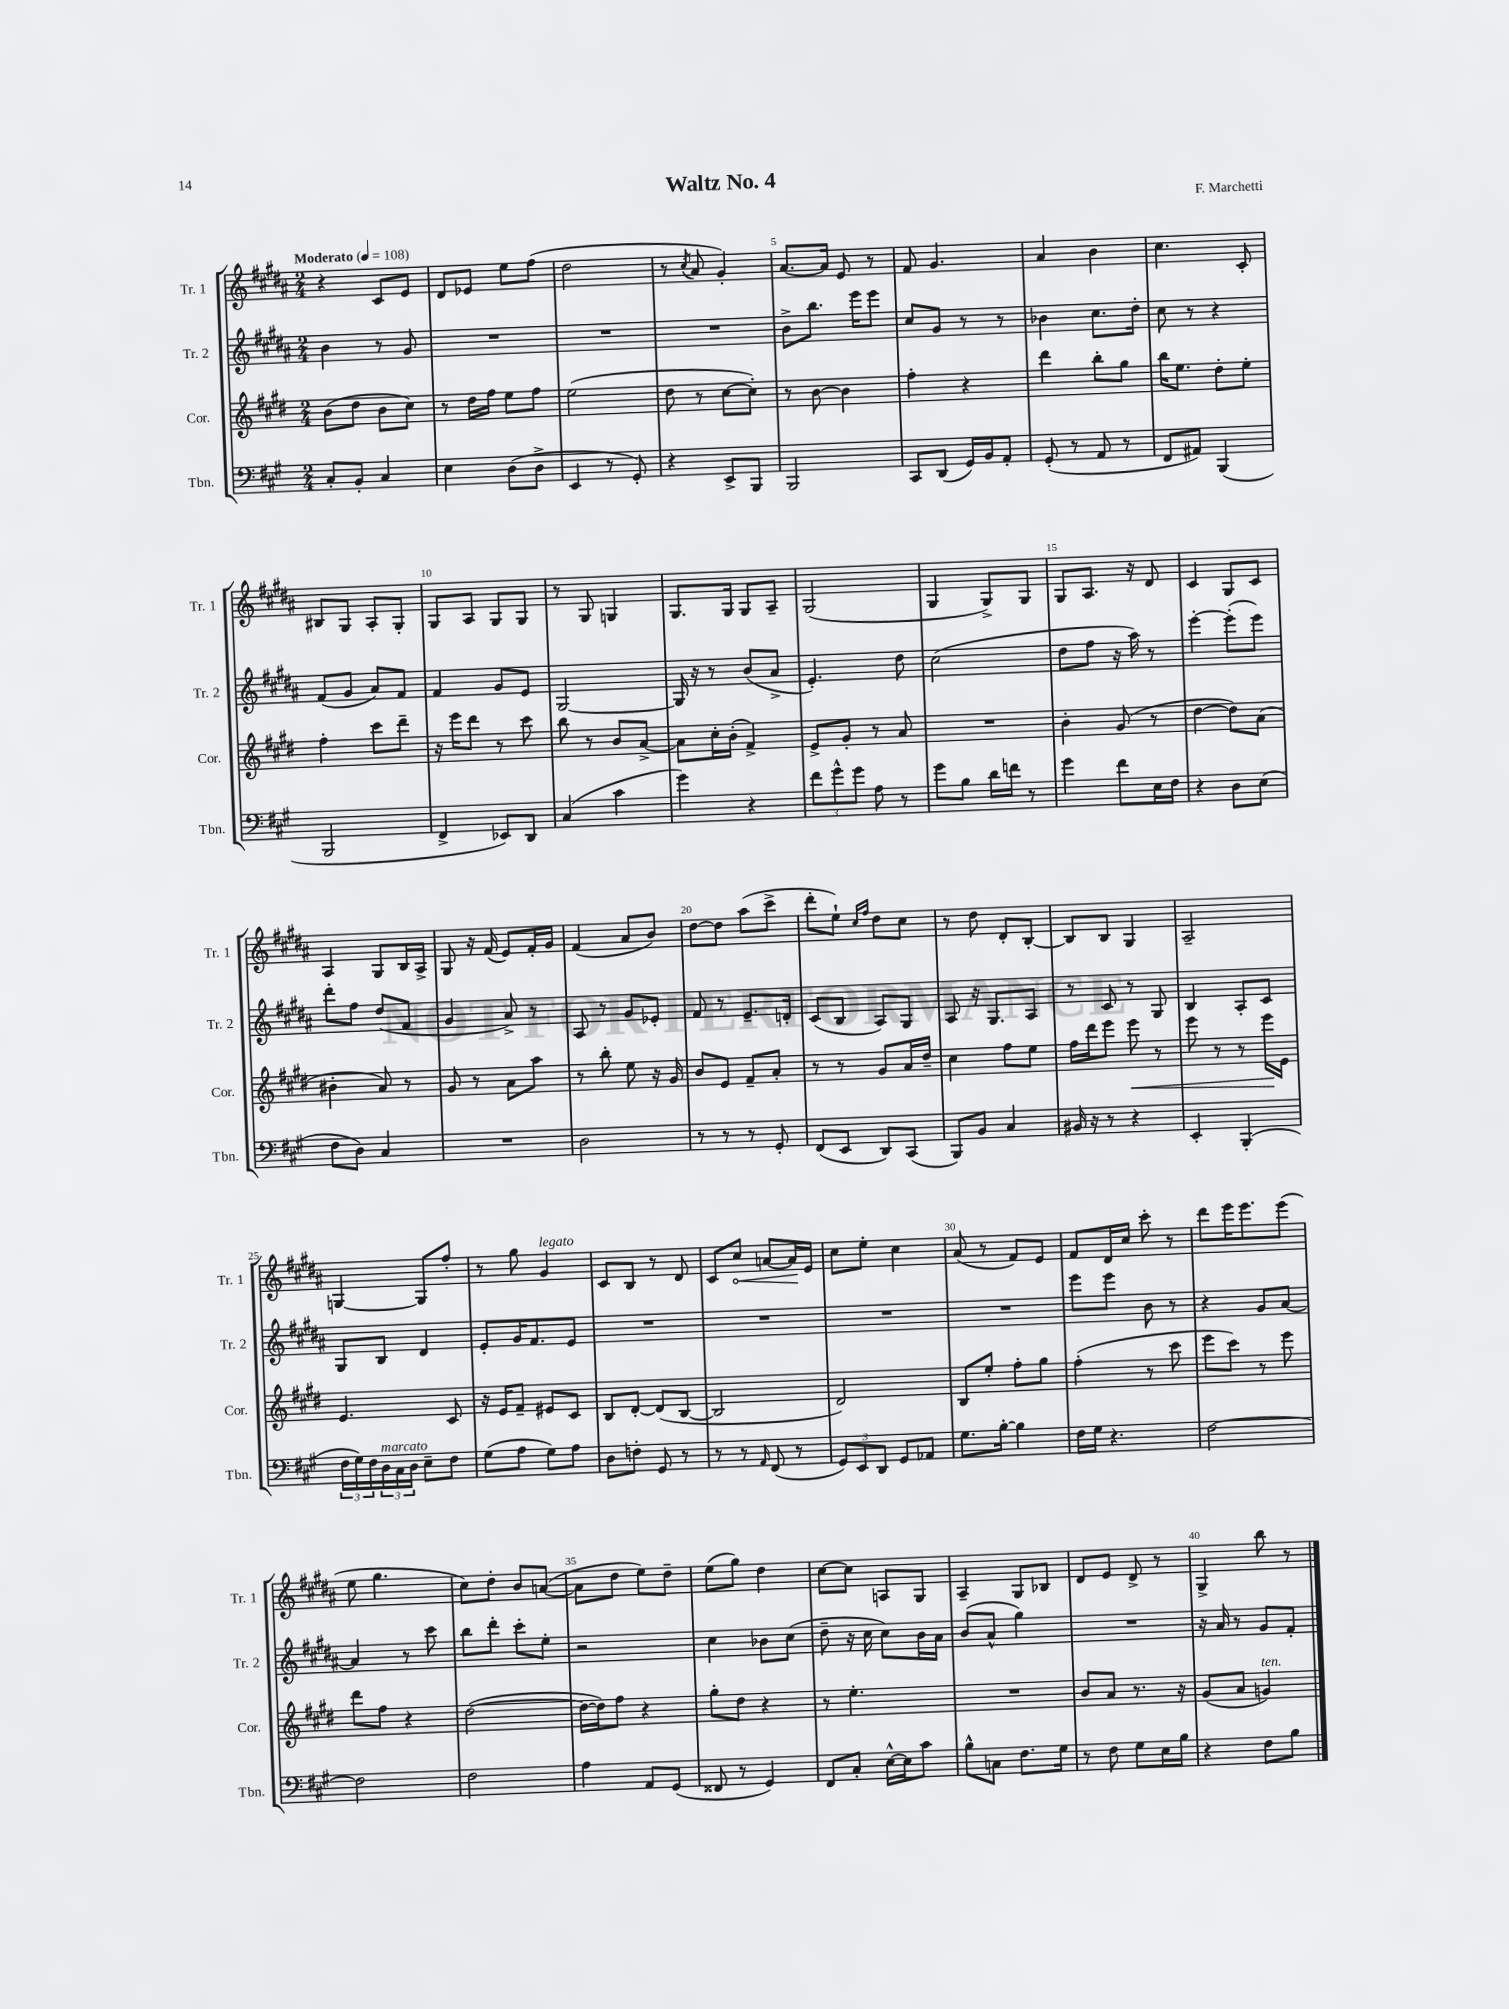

**kern	**kern	**kern	**kern
*staff4	*staff3	*staff2	*staff1
*clefF4	*clefG2	*clefG2	*clefG2
*k[f#c#g#]	*k[f#c#g#d#]	*k[f#c#g#d#a#]	*k[f#c#g#d#a#]
*M2/4	*M2/4	*M2/4	*M2/4
*MM108	*MM108	*MM108	*MM108
8C#'	(8b	4b	4r
8BB'	8dd#	.	.
4C#	8b	8r	8c#
.	8cc#)	8g#	8e
=	=	=	=
4E	8r	2r	8d#
.	16dd#	.	8e-
.	16ff#	.	.
(8D	8ee	.	8ee
8D^	8ff#	.	(8ff#
=	=	=	=
4EE	(2ee	2r	2dd#
8r	.	.	.
8GG#')	.	.	.
=	=	=	=
4r	8dd#	2r	8r
.	.	.	8qcc#
.	8r	.	8a#
8EE^	[8cc#	.	4g#')
8BBB	8cc#'])	.	.
=	=	=	=
2BBB	8r	8b^	[8.a#
.	[8b	8.bb	.
.	.	.	16a#]
.	4b]	.	8e
.	.	16eee	.
.	.	8eee	8r
=	=	=	=
8CC#	4ff#'	8cc#	8f#
(8DD	.	8g#	4.g#
16GG#)	4r	8r	.
16BB	.	.	.
8AA'	.	8r	.
=	=	=	=
(8GG#'	4ddd#	4b-	4a#
8r	.	.	.
8AA	8bb'	8.cc#	4b
8r	8gg#	.	.
.	.	16dd#'	.
=	=	=	=
8FF#	16bb	8cc#	4.cc#
.	8.ee	.	.
8AA#)	.	8r	.
(4BBB	8dd#'	4r	.
.	8ee'	.	8c#'
=	=	=	=
2BBB	4ff#'	(8f#	8B#
.	.	8g#	8G#
.	8ccc#	8a#)	8A#'
.	8ddd#~	8f#	8G#'
=	=	=	=
4FF#^	16r	4f#	8G#
.	16eee	.	.
.	8ddd#	.	8A#
8EE-)	8r	8g#	8G#
8DD	8ccc#	8e	8G#
=	=	=	=
(4C#	8bb	[2G#	8r
.	8r	.	8G#
4c#	8b	.	4G
.	[8a^	.	.
=	=	=	=
4g#)	8a]	16G#]	8.G#
.	.	16r	.
.	16cc#'	8r	.
.	(16b'	.	16G#
4r	4f#^)	(8b	8G#
.	.	8a#^	8A#~
=	=	=	=
12f#	8e^	4.e')	(2G#
12g#^^	.	.	.
.	8g#'	.	.
12g#	.	.	.
8A	8r	.	.
8r	8a	8dd#	.
=	=	=	=
8g#	2r	(2cc#	4G#
8B	.	.	.
16d	.	.	8G#^)
16f	.	.	.
8r	.	.	8G#
=	=	=	=
4g#	4b'	8dd#	8G#
.	.	8ff#	8.A#
8f#	(8g#	16r	.
.	.	16aa#)	16r
16E	8r	8r	8d#
16F#	.	.	.
=	=	=	=
4r	[4dd#	[4eee'	4c#
8D	8dd#])	(8eee']	8G#
(8E	(8a	8eee)	8c#
=	=	=	=
8F#	4b#'	8ddd#'	4A#
8D)	.	8ff#	.
4C#	8a)	(8dd#	8G#
.	8r	8f#	16B
.	.	.	16A#^
=	=	=	=
2r	8g#	4g#	8G#
.	8r	.	16r
.	.	.	(16f#
.	8a	8a#^)	8e)
.	8aa	8r	16f#'
.	.	.	16g#
=	=	=	=
2D	8r	8A#	(4f#
.	8bb'	8r	.
.	8ee	8g#	8a#
.	16r	8e-'	8b)
.	16g#	.	.
=	=	=	=
8r	8b	8f#	[8dd#
8r	8e	8r	8dd#]
8r	8f#~	8.e~	(8aa#
8GG#'	8a'	.	8ccc#^
.	.	16d'	.
=	=	=	=
(8FF#	8r	(8c#	8ddd#'
8EE	8r	8B	8ee`)
.	.	.	16qqcc#
.	.	.	16qqff#
8DD)	8g#	8A#)	8dd#
(8CC#	16a	8G#	8cc#
.	16dd#~	.	.
=	=	=	=
8BBB)	4cc#	8A#	8r
8BB	.	16r	8dd#
.	.	8.G#	.
4C#	8ff#	.	8d#'
.	8ee	8A#	[8B'
=	=	=	=
16BB#	16ff#	8r	8B]
16r	16ddd#	.	.
8r	8eee	8c#	8B
4r	8eee	8r	4G#
.	8r	8G#	.
=	=	=	=
4EE'	8eee	4B	2A#~
.	8r	.	.
(4BBB'	8r	8A#'	.
.	16eee	8c#	.
.	16e	.	.
=	=	=	=
24F#	4.e	8G#	[4G
24G#)	.	.	.
24F#	.	.	.
24D	.	8B	.
24C#	.	.	.
24D	.	.	.
8E~	.	4d#	8G]
8F#	8c#	.	8ff#'
=	=	=	=
(8G#	16r	8e'	8r
.	16e	.	.
8A	8f#~	16g#	8gg#
.	.	8.f#	.
8G#)	8e#	.	4g#
8A	8c#	8e	.
=	=	=	=
8D	8B	2r	8c#
8F'	[8d#'	.	8B
8GG#	(8d#]	.	8r
8r	[8B	.	8d#
=	=	=	=
8r	2B]	2r	8c#
8r	.	.	8cc#
16qqAA	.	.	.
(8FF#	.	.	[8a
8r	.	.	16a]
.	.	.	16e
=	=	=	=
12GG#)	2d#)	2r	8cc#
12EE	.	.	.
.	.	.	8ee'
12DD	.	.	.
8GG#	.	.	4cc#
8AA-	.	.	.
=	=	=	=
8.G#	8B	2r	(8a#
.	8ee'	.	8r
[16B'	.	.	.
4B]	8ff#'	.	8f#)
.	8gg#	.	8e
=	=	=	=
16F#	(4ff#'	8eee	8f#
16G#	.	.	.
4.r	.	8eee	16d#
.	.	.	16cc#
.	8r	8b	8ccc#'
.	8ccc#	8r	8r
=	=	=	=
[2F#	8eee	4r	8ddd#
.	8ccc#)	.	16eee
.	.	.	8.eee
.	8r	8g#	.
.	8eee	[8a#	(8eee
=	=	=	=
2F#]	8ddd#	4a#]	8ee
.	8ff#	.	4.gg#
.	4r	8r	.
.	.	8ccc#	.
=	=	=	=
2F#	([2dd#	8bb	8cc#)
.	.	8ddd#'	8dd#'
.	.	8ccc#'	8b
.	.	8ee'	([8a
=	=	=	=
4A	16dd#_	2r	8a]
.	16dd#])	.	.
.	8ff#	.	8dd#
8AA	4r	.	8ee)
(8GG#	.	.	8dd#~
=	=	=	=
8FF##	8gg#'	4cc#	(8ee
8r	8dd#	.	8gg#)
4GG#)	4r	8b-	4dd#
.	.	(8cc#	.
=	=	=	=
8FF#	8r	8dd#~	[8cc#
8C#'	4.ee'	16r	8cc#]
.	.	16cc#	.
[16E^^	.	8cc#)	8A
16E]	.	.	.
8c#	.	16b	8G#
.	.	16a#	.
=	=	=	=
8B^^	2r	(8b	4A#~
8C	.	8a#^^	.
8.F#	.	4gg#)	8G#
.	.	.	8B-
16G#	.	.	.
=	=	=	=
8r	8b	2r	8d#
8F#	8a	.	8e
8G#	8.r	.	8d#^
16E	.	.	8r
16B	16r	.	.
=	=	=	=
4r	(8g#	16r	4G#^
.	.	16a#	.
.	8a	8r	.
8F#	4g)	8g#	8bb
8B	.	8f#'	8r
==	==	==	==
*-	*-	*-	*-
